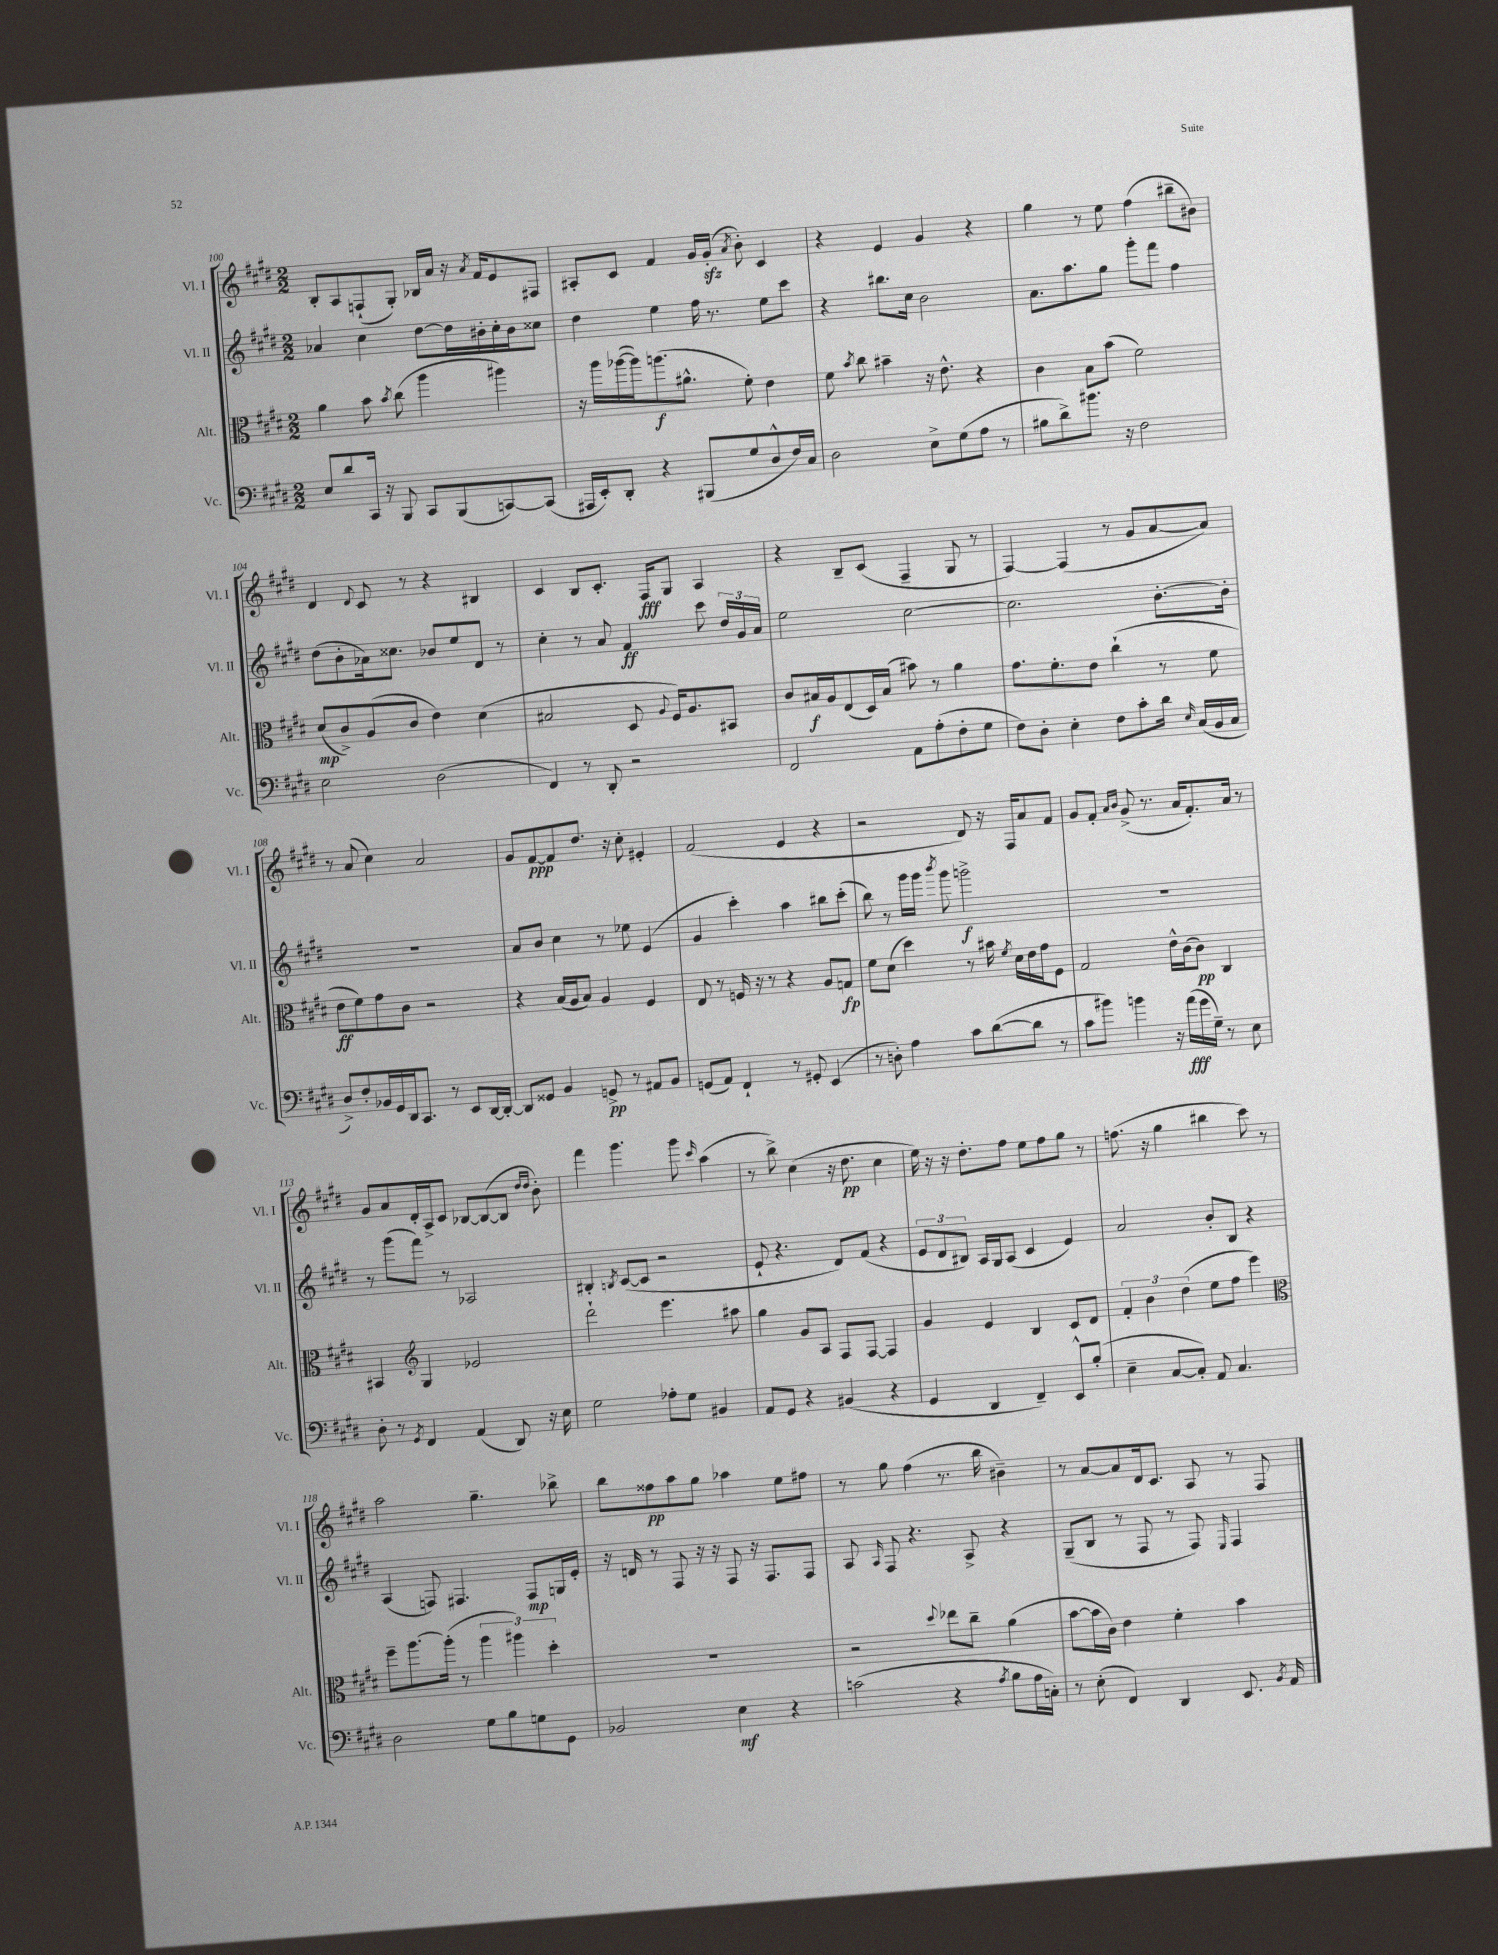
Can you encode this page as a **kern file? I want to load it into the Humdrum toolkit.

**kern	**dynam	**kern	**dynam	**kern	**dynam	**kern	**dynam
*part4	*part4	*part3	*part3	*part2	*part2	*part1	*part1
*staff4	*staff4	*staff3	*staff3	*staff2	*staff2	*staff1	*staff1
*I"Vc.	*	*I"Alt.	*	*I"Vl. II	*	*I"Vl. I	*
*I'Vc.	*	*I'Alt.	*	*I'Vl. II	*	*I'Vl. I	*
*clefF4	*	*clefC3	*	*clefG2	*	*clefG2	*
*k[f#c#g#d#]	*	*k[f#c#g#d#]	*	*k[f#c#g#d#]	*	*k[f#c#g#d#]	*
*M2/2	*	*M2/2	*	*M2/2	*	*M2/2	*
=100	=100	=100	=100	=100	=100	=100	=100
8E/L	.	4a\	.	4a-X/	.	8B'/L	.
8d#/	.	.	.	.	.	8A/	.
16CC#/Jk	.	8b\	.	4cc#\	.	(8Fn`/	.
16r	.	.	.	.	.	.	.
.	.	8qb/	.	.	.	.	.
8BBB/	.	(8cc#\	.	.	.	8G#'/J)	.
8CC#/L	.	4aa\	.	[8dd#\L	.	16B-X/LL	.
.	.	.	.	.	.	16a/JJ	.
(8BBB/	.	.	.	16dd#\L]	.	16r	.
.	.	.	.	.	.	8qa/	.
.	.	.	.	16b#X'\	.	16f#/KL	.
[8CCn/)	.	4aa#X\)	.	16cc#'\	.	8e/	.
.	.	.	.	16b#\J	.	.	.
(8CC/J]	.	.	.	8cc##X\J	.	8F#X/J	.
=101	=101	=101	=101	=101	=101	=101	=101
16AAA#X/LL	.	16r	.	4dd#\	.	8A#X'/L	.
16EE'/J)	.	16aa\LL	.	.	.	.	.
8DD#'/J	.	([16aa-X\	.	.	.	8c#/J	.
.	.	16aa-\J])	.	.	.	.	.
4r	.	(8.aan\	f	4ee\	.	4f#/	.
.	.	8.a#X^^\J	.	.	.	.	.
(8BBB#X/L	.	.	.	16ff#\	.	16g#/LL	.
.	.	.	.	8.r	.	(16g#zz'/JJ	.
.	.	.	.	.	.	8qa/	.
8G#/	.	8f#'\)	.	.	.	8b'\)	.
8D#^^/	.	4e\	.	8ee\L	.	4c#/	.
16F#/L)	.	.	.	8ccc#\J	.	.	.
16C#/JJ	.	.	.	.	.	.	.
=102	=102	=102	=102	=102	=102	=102	=102
2D#\	.	8f#\	.	4r	.	4r	.
.	.	8qb/	.	.	.	.	.
.	.	8cc#\	.	.	.	.	.
.	.	4b#X~\	.	8.bb#X\L	.	4e/	.
.	.	.	.	16cc#\Jk	.	.	.
8E^\L	.	16r	.	2b\	.	4g#/	.
.	.	8.e^^\	.	.	.	.	.
(8G#\	.	.	.	.	.	.	.
8A\J	.	4r	.	.	.	4r	.
8r	.	.	.	.	.	.	.
=103	=103	=103	=103	=103	=103	=103	=103
8B#X\L	.	4c#\	.	8.a\L	.	4gg#\	.
8d#^\)	.	.	.	.	.	.	.
.	.	.	.	8.aa\	.	.	.
8.b#X\J	.	8B\L	.	.	.	8r	.
.	.	(8b\J	.	8gg#\J	.	8ee\	.
16r	.	.	.	.	.	.	.
2F#\	.	2f#\)	.	8ggg#'\L	.	(4ff#\	.
.	.	.	.	8fff#\J	.	.	.
.	.	.	.	4ff#\	.	8bb#X~\L	.
.	.	.	.	.	.	8b#X\J)	.
!!LO:LB:g=z
=104	=104	=104	=104	=104	=104	=104	=104
2E\	.	(8d#/L	mp	(8dd#\L	.	4d#/	.
.	.	8c#^/)	.	8b'\	.	.	.
.	.	.	.	.	.	8qqd#/	.
.	.	(8A/	.	16a-X\k)	.	8c#/	.
.	.	.	.	8.cc##X\J	.	.	.
.	.	8c#/J	.	.	.	8r	.
(2D#\	.	4e\)	.	8b-X/L	.	4r	.
.	.	.	.	8ee/	.	.	.
.	.	(4d#\	.	8d#/J	.	4B#X/	.
.	.	.	.	8r	.	.	.
=105	=105	=105	=105	=105	=105	=105	=105
4FF#/)	.	2B#X/	.	4cc#'\	.	4c#/	.
8r	.	.	.	8r	.	8B/L	.
8DD#'/	.	.	.	8a/	.	8.c#'/J	.
2r	.	8D#/	.	4f#/	ff	.	.
.	.	.	.	.	.	16F#/KL	fff
.	.	8qqA/	.	.	.	.	.
.	.	16F#/KL)	.	.	.	8G#/J	.
.	.	8.A/	.	.	.	.	.
.	.	.	.	8ccc#\	.	4A/	.
.	.	8BB#X/J	.	24dd#/LL	.	.	.
.	.	.	.	24g#/	.	.	.
.	.	.	.	24a/JJ	.	.	.
=106	=106	=106	=106	=106	=106	=106	=106
2FF#/	.	8c#/L	.	2ee\	.	4r	.
.	.	16B#X/L	f	.	.	.	.
.	.	16A/J	.	.	.	.	.
.	.	(8E/	.	.	.	8B~/L	.
.	.	16D#/L)	.	.	.	(8c#/J	.
.	.	(16B#/JJ	.	.	.	.	.
8AA\L	.	8b#X\)	.	[2cc#\	.	4F#~/	.
(8A'\	.	8r	.	.	.	.	.
8F#'\	.	4a\	.	.	.	8G#/	.
8G#\J	.	.	.	.	.	8r	.
=107	=107	=107	=107	=107	=107	=107	=107
8F#\L)	.	8.g#\L	.	2.cc#\]	.	[4F#/)	.
8D#'\J	.	.	.	.	.	.	.
.	.	8.f#'\	.	.	.	.	.
4E'\	.	.	.	.	.	(4F#/]	.
.	.	8e\J	.	.	.	.	.
8F#\L	.	(4cc#`\	.	.	.	8r	.
8c#'\	.	.	.	.	.	8g#/L	.
16d#\Jk	.	8r	.	[8.b'\L	.	[8a/	.
16qqE/	.	.	.	.	.	.	.
(16C#/LL	.	.	.	.	.	.	.
16BB/	.	8f#\	.	.	.	8a/J])	.
16C#/JJ	.	.	.	16b'\Jk]	.	.	.
!!LO:LB:g=z
=108	=108	=108	=108	=108	=108	=108	=108
8D#^/L)	.	8e\L	ff	1r	.	8r	.
8F#'/	.	8f#\)	.	.	.	(8a/	.
16BB-X/L	.	8g#\	.	.	.	4cc#\)	.
16GG#/	.	.	.	.	.	.	.
16DD#/J	.	8c#\J	.	.	.	.	.
8.CC#/J	.	.	.	.	.	.	.
.	.	2r	.	.	.	2a/	.
8r	.	.	.	.	.	.	.
8EE/L	.	.	.	.	.	.	.
[16DD#/L	.	.	.	.	.	.	.
16DD#'/JJ_	.	.	.	.	.	.	.
=109	=109	=109	=109	=109	=109	=109	=109
8DD#/L]	.	4r	.	8a/L	.	8g#/L	.
8GG##X/J	.	.	.	8b/J	.	[8f#/	ppp
4BB/	.	(16B/LL	.	4cc#\	.	8f#/]	.
.	.	16A/J	.	.	.	.	.
.	.	8B/J)	.	.	.	8.dd#/J	.
8GGn^/	pp	4A/	.	8r	.	.	.
.	.	.	.	.	.	16r	.
8r	.	.	.	8ee-X\	.	8cc#'\	.
8AA#X/L	.	4F#/	.	(4e/	.	4e#X'/	.
8BB/J	.	.	.	.	.	.	.
=110	=110	=110	=110	=110	=110	=110	=110
(8GGn/L	.	8E/	.	4g#/	.	(2f#/	.
8AA/J)	.	8r	.	.	.	.	.
4FF#`/	.	16Fn/	.	4ccc#'\)	.	.	.
.	.	16r	.	.	.	.	.
.	.	8r	.	.	.	.	.
8r	.	4r	.	4aa\	.	4e/	.
8GG#X'/	.	.	.	.	.	.	.
(4EE/	.	8A/L	.	8bb#X\L	.	4r	.
.	.	8Gn/J	fp	(8ccc#'\J	.	.	.
=111	=111	=111	=111	=111	=111	=111	=111
8r	.	8f#\L	.	8bb\)	.	2r	.
8Dn'\)	.	(8d#\J	.	8r	.	.	.
4A\	.	4dd#\)	.	16ggg#\LL	.	.	.
.	.	.	.	16ggg#\JJ	.	.	.
.	.	.	.	8qbbb/	.	.	.
.	.	.	.	8ggg#\	.	.	.
8c#\L	.	8r	.	2gggn^\	f	8d#/)	.
([8d#\	.	16b#X\	.	.	.	16r	.
.	.	8qf#/	.	.	.	.	.
.	.	16d#\LL	.	.	.	16F#/KL	.
8d#\J]	.	16e\	.	.	.	8a/	.
.	.	16g#\J	.	.	.	.	.
8r	.	8F#\J	.	.	.	8f#/J	.
=112	=112	=112	=112	=112	=112	=112	=112
8c#\L	.	2G#/	.	1r	.	8g#/L	.
8b#X\J)	.	.	.	.	.	8f#'/J	.
.	.	.	.	.	.	16qqa/LL	.
.	.	.	.	.	.	16qqb/JJ	.
4bn\	.	.	.	.	.	(8g#^/	.
.	.	.	.	.	.	8.r	.
16r	.	16e^^\LL	.	.	.	.	.
(16a\LL	fff	(16c#\J	.	.	.	16a/KL	.
16g#\	.	8c#\J)	pp	.	.	8.f#'/)	.
16G#~\JJ)	.	.	.	.	.	.	.
8r	.	4C#/	.	.	.	.	.
.	.	.	.	.	.	16a/Jk	.
8E\	.	.	.	.	.	8r	.
!!LO:LB:g=z
=113	=113	=113	=113	=113	=113	=113	=113
8D#'\	.	4BB#X/	.	8r	.	8g#/L	.
8r	.	.	.	(8ggg#\L	.	8a/	.
8qGG#/	.	.	.	.	.	.	.
*	*	*clefG2	*	*	*	*	*
4FF#/	.	4G#/	.	8fff#\J)	.	16d#'/L	.
.	.	.	.	.	.	16A^/J	.
.	.	.	.	8r	.	8c#/J	.
(4AA/	.	2e-X/	.	2A-X/	.	[8B-X/L	.
.	.	.	.	.	.	(8B-/_	.
8DD#/)	.	.	.	.	.	8B-/J]	.
.	.	.	.	.	.	16qqdd#/LL	.
.	.	.	.	.	.	16qqdd#/JJ	.
16r	.	.	.	.	.	8b'\)	.
16E\	.	.	.	.	.	.	.
=114	=114	=114	=114	=114	=114	=114	=114
2G#\	.	2ddd#`\	.	4B#X'/	.	4fff#\	.
.	.	.	.	8qBn/	.	.	.
.	.	.	.	([8c#/L	.	4.ggg#\	.
.	.	.	.	8c#/J]	.	.	.
8A-X'\L	.	4.eee\	.	2r	.	.	.
8G#\J	.	.	.	.	.	8ggg#\	.
.	.	.	.	.	.	16qqccc#/	.
4BB#X/	.	.	.	.	.	(4aa\	.
.	.	8aa#X\	.	.	.	.	.
=115	=115	=115	=115	=115	=115	=115	=115
8AA/L	.	4gg#\	.	8e`/	.	8r	.
8GG#/J	.	.	.	4.r	.	8bb^\)	.
4r	.	8g#/L	.	.	.	(4cc#\	.
.	.	8A/J	.	.	.	.	.
(4BB#X/	.	8F#/L	.	8d#/L)	.	16r	.
.	.	.	.	.	.	8.dd#\	pp
.	.	[8F#/J	.	(8f#/J	.	.	.
4r	.	4F#/]	.	4r	.	4cc#\	.
=116	=116	=116	=116	=116	=116	=116	=116
4GG#/	.	4g#/	.	12e/L	.	16ee\)	.
.	.	.	.	.	.	16r	.
.	.	.	.	12d#/	.	.	.
.	.	.	.	.	.	16r	.
.	.	.	.	12B#X/J)	.	.	.
.	.	.	.	.	.	8.dd#'\L	.
4DD#/	.	4e/	.	16A/LL	.	.	.
.	.	.	.	16G#/J	.	.	.
.	.	.	.	(8A/J	.	8ff#\J	.
4FF#~/)	.	4B/	.	4c#/	.	8ee\L	.
.	.	.	.	.	.	8ff#\	.
8EE^^/L	.	8c#/L	.	4e/)	.	8gg#\J	.
(8B'/J	.	8d#/J	.	.	.	8r	.
=117	=117	=117	=117	=117	=117	=117	=117
4E~\	.	6f#'/	.	2a/	.	(8.ffn\	.
.	.	6b\	.	.	.	.	.
.	.	.	.	.	.	16r	.
[8C#/L	.	.	.	.	.	4gg#\	.
.	.	(6dd#\	.	.	.	.	.
8C#'/J])	.	.	.	.	.	.	.
8AA/	.	8ee\L	.	8b'/L	.	4bb#X\	.
4.C#/	.	8ff#\J	.	8B/J	.	.	.
.	.	4eee\)	.	4r	.	8ccc#\)	.
.	.	.	.	.	.	8r	.
!!LO:LB:g=z
=118	=118	=118	=118	=118	=118	=118	=118
*	*	*clefC3	*	*	*	*	*
2D#\	.	8ff#~\L	.	(4A/	.	2aa\	.
.	.	[8.aa\	.	.	.	.	.
.	.	.	.	8Fn/)	.	.	.
.	.	(16aa'\Jk]	.	.	.	.	.
.	.	8r	.	4.F#X/	.	.	.
8G#\L	.	6aa\	.	.	.	4.gg#~\	.
8B\	.	.	.	.	.	.	.
.	.	6aa#X\)	.	.	.	.	.
8Gn\	.	.	.	8F#/L	mp	.	.
.	.	6dd#'\	.	.	.	.	.
8GG#\J	.	.	.	16Gn/L	.	8bb-X^\	.
.	.	.	.	16e'/JJ	.	.	.
=119	=119	=119	=119	=119	=119	=119	=119
2BB-X/	.	1r	.	16r	.	8bb\L	.
.	.	.	.	16dn/	.	.	.
.	.	.	.	8r	.	8ff##X\	pp
.	.	.	.	8F#/	.	8aa\	.
.	.	.	.	16r	.	8gg#\J	.
.	.	.	.	16r	.	.	.
4E\	mf	.	.	8F#/	.	4aa-X\	.
.	.	.	.	16r	.	.	.
.	.	.	.	8.F#/L	.	.	.
4r	.	.	.	.	.	8ee\L	.
.	.	.	.	8F#/J	.	8ff#X\J	.
=120	=120	=120	=120	=120	=120	=120	=120
(2cn\	.	2r	.	8A/	.	8r	.
.	.	.	.	16qqA/	.	.	.
.	.	.	.	8F#/	.	8gg#\	.
.	.	.	.	4.r	.	(4ff#\	.
.	.	8qqdd#/	.	.	.	.	.
4r	.	8ee-X\L	.	.	.	8.r	.
.	.	8cc#~\J	.	8A^/	.	.	.
.	.	.	.	.	.	16bb\	.
8qA/	.	.	.	.	.	.	.
8B\L	.	(4a\	.	4r	.	4b#X~\)	.
16A\L	.	.	.	.	.	.	.
16Cn'\JJ)	.	.	.	.	.	.	.
=121	=121	=121	=121	=121	=121	=121	=121
8r	.	[8b\L	.	(8G#~/L	.	8r	.
(8E'\	.	16b\L]	.	8B/J	.	[8a/L	.
.	.	16c#\JJ)	.	.	.	.	.
4FF#/)	.	4e\	.	8r	.	8a/]	.
.	.	.	.	8F#/	.	16d#/k	.
.	.	.	.	.	.	8.c#/J	.
4DD#/	.	4f#'\	.	8r	.	.	.
.	.	.	.	8F#/)	.	8A/	.
.	.	.	.	16qqE/	.	.	.
8.EE/	.	4b\	.	4F#/	.	8r	.
.	.	.	.	.	.	8F#/	.
8qBB/	.	.	.	.	.	.	.
16AA/	.	.	.	.	.	.	.
==	==	==	==	==	==	==	==
*-	*-	*-	*-	*-	*-	*-	*-
